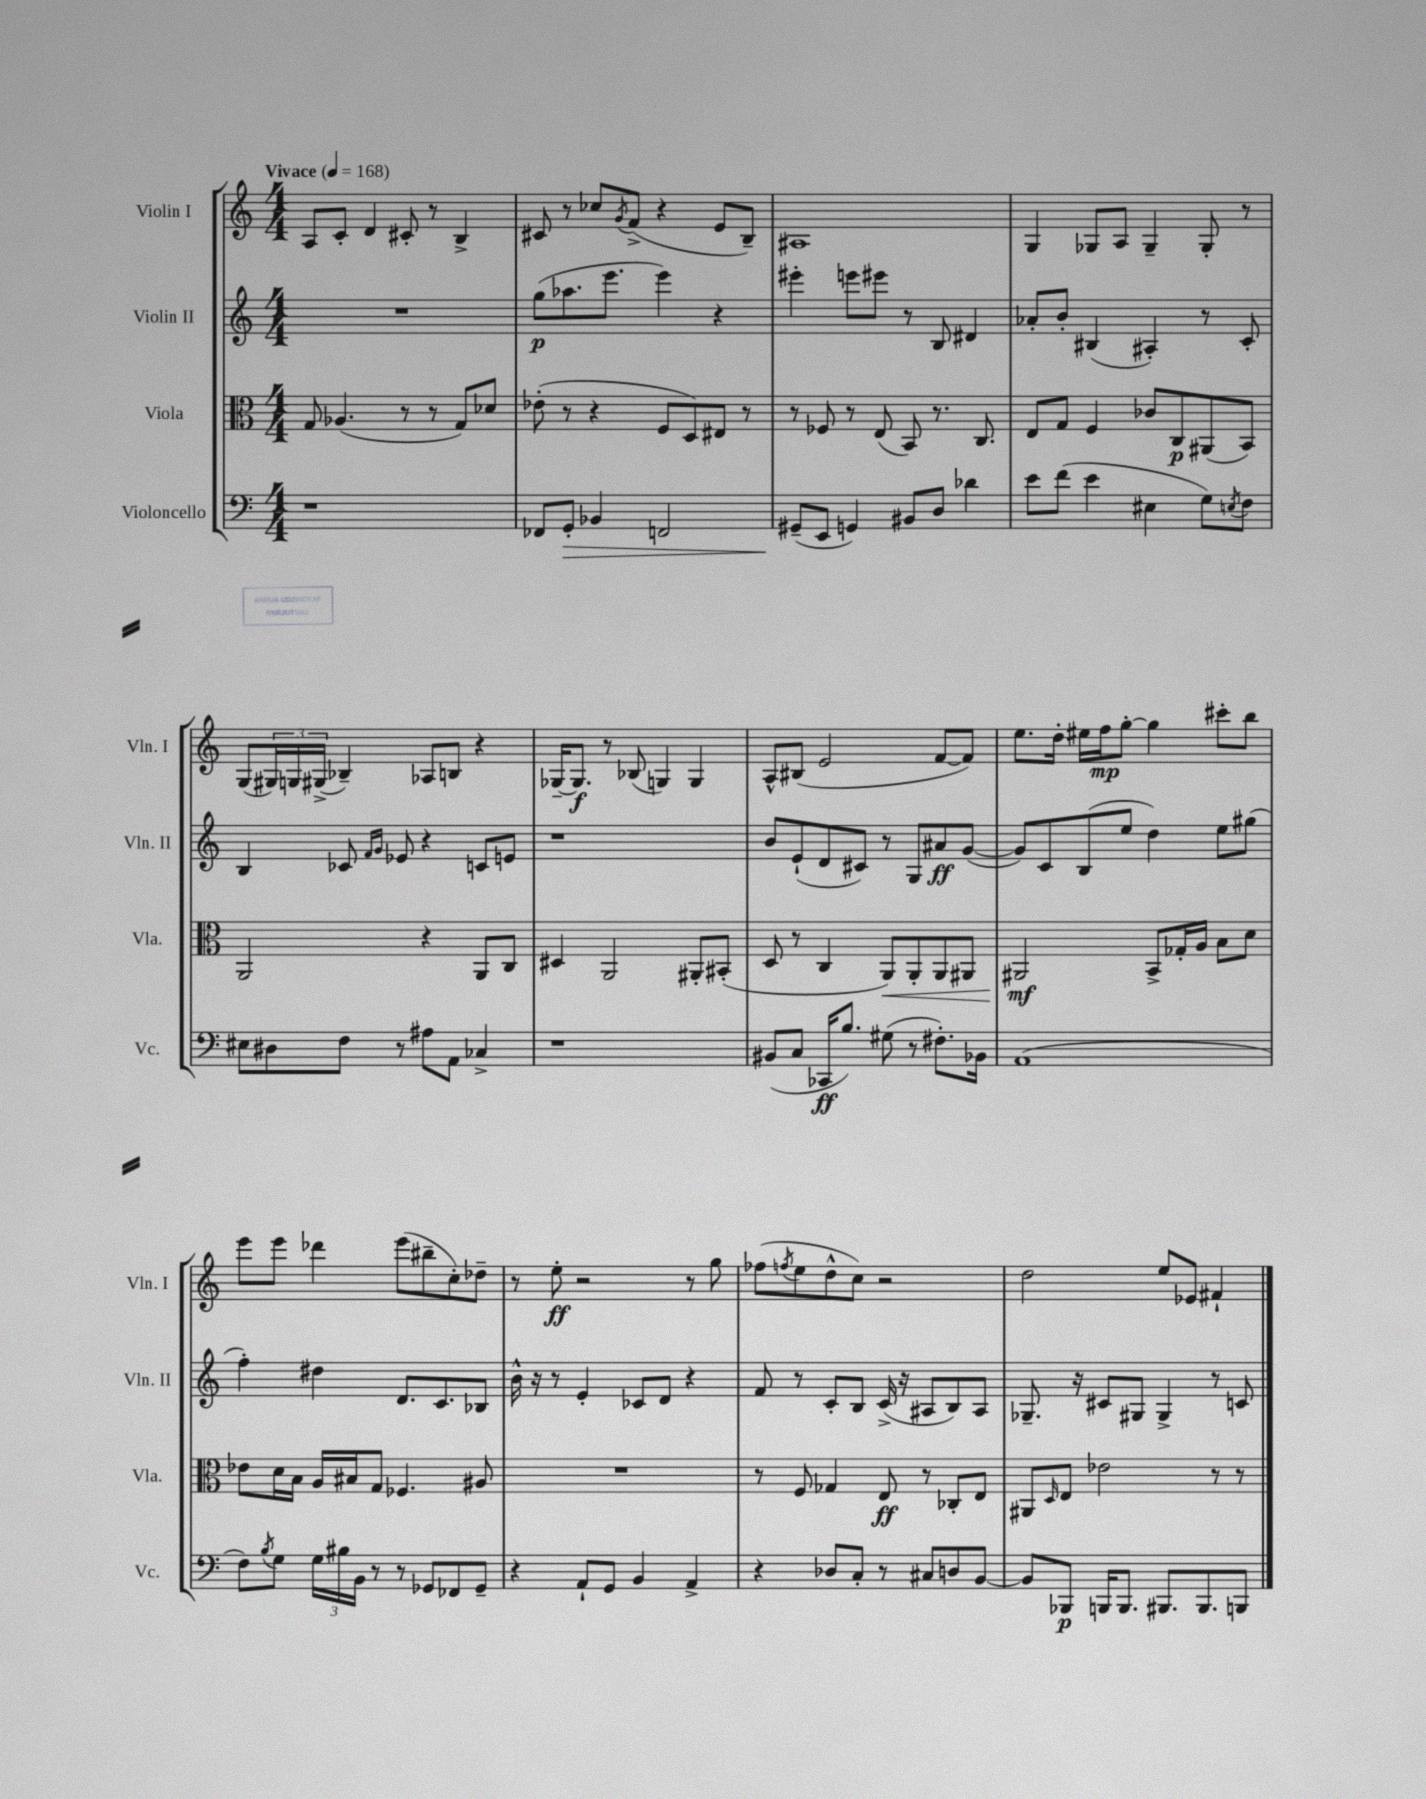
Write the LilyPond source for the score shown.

<<
\new StaffGroup <<
\new Staff = "s0" \with { instrumentName = "Violin I" shortInstrumentName = "Vln. I" } {
    \clef treble \key c \major \numericTimeSignature \time 4/4 \tempo "Vivace" 4 = 168
    a8 c'8-. d'4 cis'8-. r8 b4-> |
    cis'8 r8 ces''8 \acciaccatura { g'8 } f'8->( r4 e'8 b8--) |
    ais1 |
    g4 ges8 a8 ges4-- ges8-. r8 |
    g8( \tuplet 3/2 { gis16) g16 gis16->( } bes4--) aes8 b8 r4 |
    ges16~-- ges8.\f r8 bes8( g4) g4 |
    a8-^ bis8( e'2 f'8~ f'8) |
    e''8. d''16-. eis''16 f''16\mp g''8~-. g''4 cis'''8-. b''8 |
    e'''8 e'''8 des'''4 e'''8( bis''8-- c''8-.) des''8-- |
    r8 e''8-.\ff r2 r8 g''8 |
    fes''8( \acciaccatura { f''8 } e''8 d''8-^ c''8) r2 |
    d''2 e''8 ees'8 fis'4-! \bar "|." |
}
\new Staff = "s1" \with { instrumentName = "Violin II" shortInstrumentName = "Vln. II" } {
    \clef treble \key c \major \numericTimeSignature \time 4/4
    R1 |
    g''8\p( aes''8. e'''8. e'''4) r4 |
    eis'''4-. e'''8 eis'''8 r8 b8 dis'4 |
    aes'8-. b'8-. bis4( ais4-.) r8 c'8-. |
    b4 ces'8 \grace { f'16 g'16 } ees'8 r4 c'8 e'8 |
    r1 |
    b'8 e'8-!( d'8 cis'8) r8 g8 ais'8\ff g'8~( |
    g'8) c'8 b8( e''8 d''4) e''8 gis''8( |
    f''4-.) dis''4 d'8. c'8. bes8 |
    b'16-^ r16 r8 e'4-. ces'8 d'8 r4 |
    f'8 r8 c'8-. b8 c'16->( r16 ais8 b8) ais8 |
    ges8.-- r16 cis'8 gis8 gis4-> r8 c'8 \bar "|." |
}
\new Staff = "s2" \with { instrumentName = "Viola" shortInstrumentName = "Vla." } {
    \clef alto \key c \major \numericTimeSignature \time 4/4
    g8 aes4.( r8 r8 g8) des'8 |
    ees'8-.( r8 r4 f8 d8) eis8 r8 |
    r8 fes8 r8 e8( b,8) r8. c8. |
    e8 g8 f4 ces'8 c8\p ais,8( b,8) |
    a,2 r4 a,8 c8 |
    dis4 a,2 ais,8-. bis,8-.( |
    d8 r8 c4 a,8\<) a,8-. a,8 ais,8 |
    ais,2\mf\! b,8-> ges16-. a16 b8 d'8 |
    ees'8 d'16 b16 a16 bis16 g8 fes4. ais8 |
    R1 |
    r8 f8 ges4 e8\ff r8 ces8-. e8 |
    ais,8 \grace { d16 } e8 ees'2 r8 r8 \bar "|." |
}
\new Staff = "s3" \with { instrumentName = "Violoncello" shortInstrumentName = "Vc." } {
    \clef bass \key c \major \numericTimeSignature \time 4/4
    r1 |
    fes,8 g,8-.\> bes,4 f,2 |
    gis,8--\!( e,8 g,4) bis,8 d8 des'4 |
    e'8 f'8( e'4 eis4 g8) \acciaccatura { e8 } f8 |
    eis8 dis8 f8 r8 ais8 a,8 ces4-> |
    r1 |
    bis,8( c8 ces,16\ff b8.) gis8( r8 fis8.-.) bes,16 |
    a,1( |
    f8) \acciaccatura { b8 } g8 \tuplet 3/2 { g16 bis16 b,16 } r8 r8 ges,8 fes,8 ges,8-- |
    r4 a,8-! g,8 b,4 a,4-> |
    r4 des8 c8-. r8 cis8 d8 b,8~ |
    b,8 bes,,8\p b,,16 b,,8. bis,,8. bis,,8. b,,8 \bar "|." |
}
>>
>>
\layout { \context { \Score \remove "Bar_number_engraver" } }
